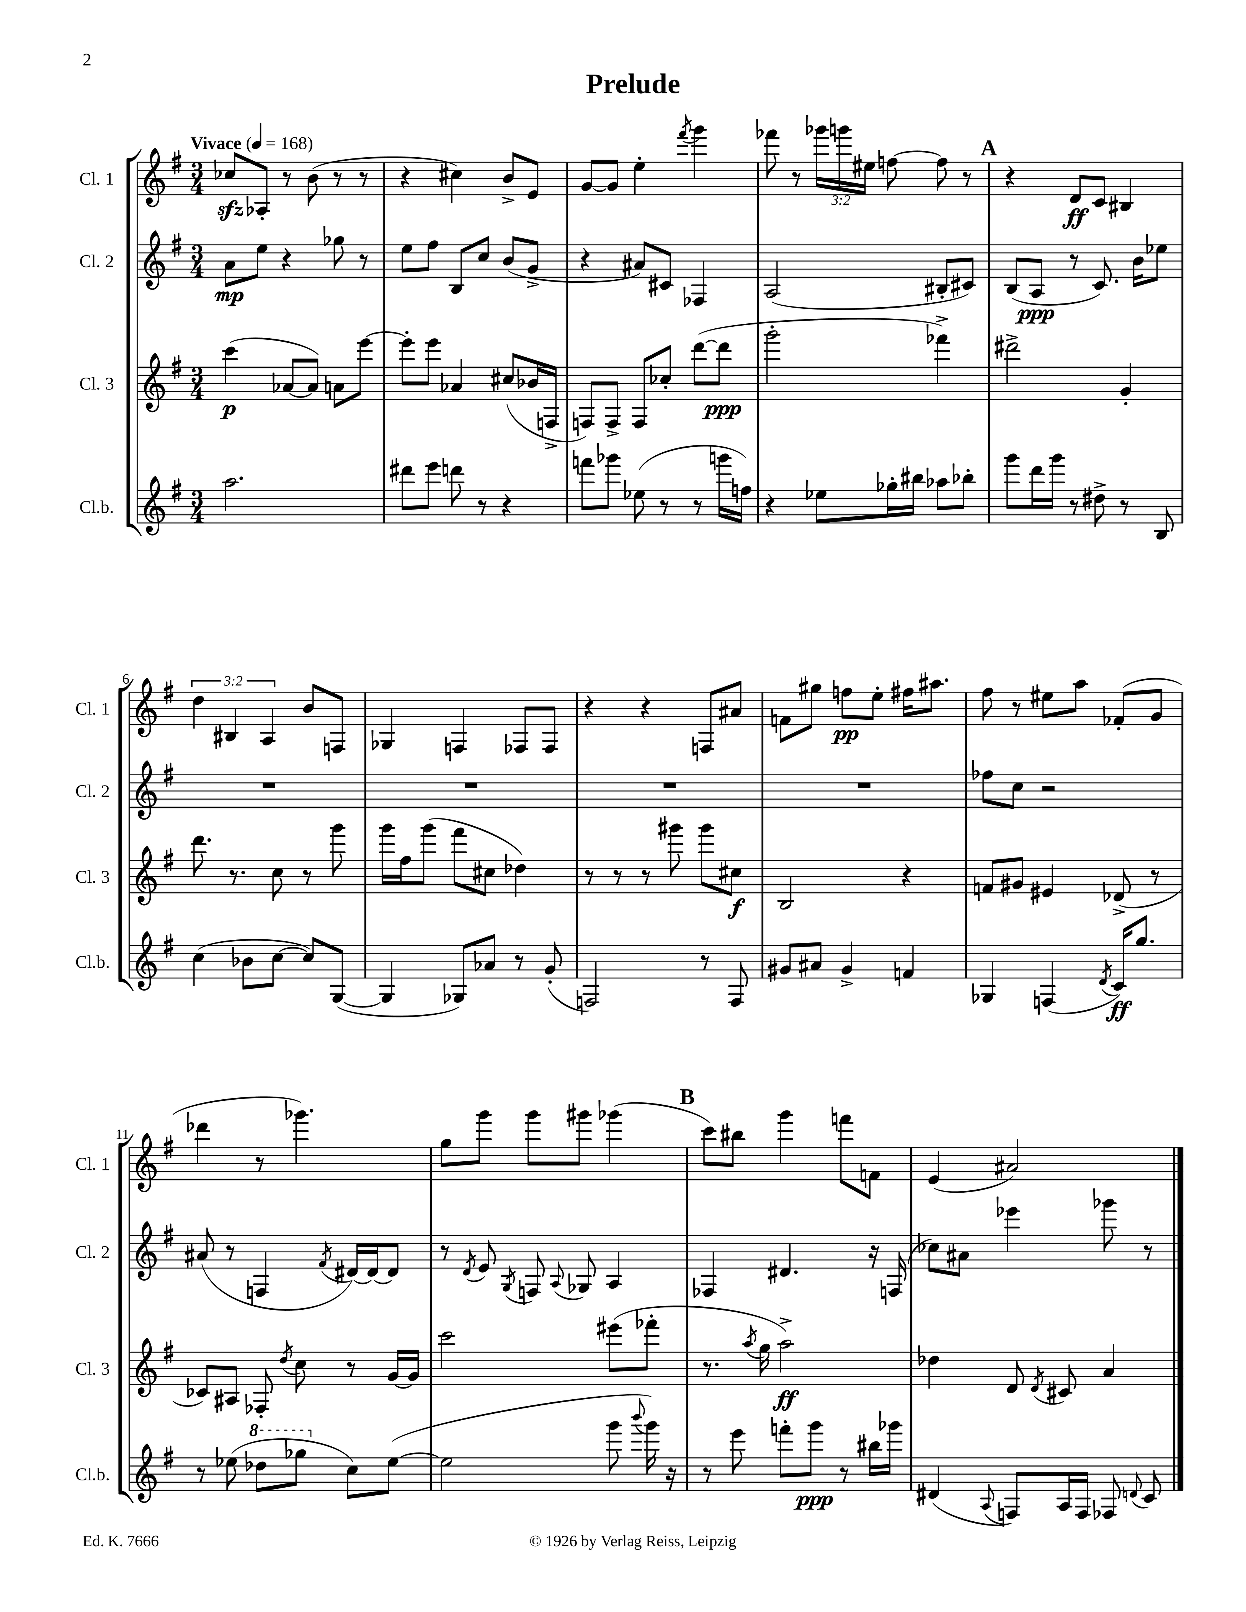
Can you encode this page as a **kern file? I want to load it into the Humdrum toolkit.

**kern	**dynam	**kern	**dynam	**kern	**dynam	**kern	**dynam
*part4	*part4	*part3	*part3	*part2	*part2	*part1	*part1
*staff4	*staff4	*staff3	*staff3	*staff2	*staff2	*staff1	*staff1
*I"Cl.b.	*	*I"Cl. 3	*	*I"Cl. 2	*	*I"Cl. 1	*
*I'Cl.b.	*	*I'Cl. 3	*	*I'Cl. 2	*	*I'Cl. 1	*
*clefG2	*	*clefG2	*	*clefG2	*	*clefG2	*
*k[f#]	*	*k[f#]	*	*k[f#]	*	*k[f#]	*
*M3/4	*	*M3/4	*	*M3/4	*	*M3/4	*
*MM168	*	*MM168	*	*MM168	*	*MM168	*
=1	=1	=1	=1	=1	=1	=1	=1
!	!	!	!	!	!	!LO:TX:a:B:t=Vivace	!
2.aa\	.	(4ccc\	p	8a\L	mp	8cc-Xzz/L	.
.	.	.	.	8ee\J	.	8A-X'/J	.
.	.	[8a-X/L	.	4r	.	8r	.
.	.	8a-/J])	.	.	.	(8b\	.
.	.	8an\L	.	8gg-X\	.	8r	.
.	.	[8eee\J	.	8r	.	8r	.
=2	=2	=2	=2	=2	=2	=2	=2
8ddd#X\L	.	8eee'\L]	.	8ee\L	.	4r	.
8eee\J	.	8eee\J	.	8ff#\J	.	.	.
8dddn\	.	4a-X/	.	8B/L	.	4cc#X\)	.
8r	.	.	.	8cc/J	.	.	.
4r	.	(8cc#X/L	.	(8b/L	.	8b^/L	.
.	.	16b-X/L	.	8g^/J	.	8e/J	.
.	.	16Fn^/JJ	.	.	.	.	.
=3	=3	=3	=3	=3	=3	=3	=3
8fffn\L	.	8Fn/L)	.	4r	.	[8g/L	.
8ggg-X\J	.	8F^/J	.	.	.	8g/J]	.
(8ee-X\	.	8F/L	.	8a#X/L)	.	4ee'\	.
8r	.	8cc-X'/J	.	8c#X/J	.	.	.
.	.	.	.	.	.	8qfff#/	.
8r	.	([8ddd\L	.	4F-X/	.	4ggg\	.
16gggn\LL	.	8ddd\J]	ppp	.	.	.	.
16ffn\JJ)	.	.	.	.	.	.	.
=4	=4	=4	=4	=4	=4	=4	=4
4r	.	2ggg'\	.	(2A/	.	8fff-X\	.
.	.	.	.	.	.	8r	.
8ee-X\L	.	.	.	.	.	24ggg-X\LL	.
.	.	.	.	.	.	24gggn\	.
.	.	.	.	.	.	24ee#X\JJ	.
16gg-X'\L	.	.	.	.	.	[8ffn\	.
16bb#X\JJ	.	.	.	.	.	.	.
8aa-X\L	.	4fff-X^\)	.	8B#X'/L	.	8ff\]	.
8bb-X'\J	.	.	.	8c#X/J)	.	8r	.
!!LO:REH:place=s1:t=A
=5	=5	=5	=5	=5	=5	=5	=5
8ggg\L	.	2ddd#X^\	.	(8B/L	.	4r	.
16ddd\L	.	.	.	8A/J	ppp	.	.
16ggg\JJ	.	.	.	.	.	.	.
8r	.	.	.	8r	.	8d/L	ff
8dd#X^\	.	.	.	8.c/)	.	8c/J	.
8r	.	4g'/	.	.	.	4B#X/	.
.	.	.	.	16b\KL	.	.	.
8B/	.	.	.	8ee-X\J	.	.	.
!!LO:LB:g=z
=6	=6	=6	=6	=6	=6	=6	=6
(4cc\	.	8.ddd\	.	2.r	.	6dd\	.
.	.	.	.	.	.	6B#X/	.
.	.	8.r	.	.	.	.	.
8b-X\L	.	.	.	.	.	.	.
.	.	.	.	.	.	6A/	.
[8cc\J	.	8cc\	.	.	.	.	.
8cc/L])	.	8r	.	.	.	8b/L	.
([8G/J	.	8ggg\	.	.	.	8Fn/J	.
=7	=7	=7	=7	=7	=7	=7	=7
4G/]	.	16ggg\LL	.	2.r	.	4G-X/	.
.	.	16ff#\J	.	.	.	.	.
.	.	(8ggg\J	.	.	.	.	.
8G-X/L)	.	8fff#\L	.	.	.	4Fn/	.
8a-X/J	.	8cc#X\J	.	.	.	.	.
8r	.	4dd-X\)	.	.	.	8F-X/L	.
(8g'/	.	.	.	.	.	8F-/J	.
=8	=8	=8	=8	=8	=8	=8	=8
2Fn/)	.	8r	.	2.r	.	4r	.
.	.	8r	.	.	.	.	.
.	.	8r	.	.	.	4r	.
.	.	8ggg#X\	.	.	.	.	.
8r	.	8ggg#\L	.	.	.	8Fn/L	.
8F/	.	8cc#X\J	f	.	.	8a#X/J	.
=9	=9	=9	=9	=9	=9	=9	=9
8g#X/L	.	2B/	.	2.r	.	8fn\L	.
8a#X/J	.	.	.	.	.	8gg#X\J	.
4g#^/	.	.	.	.	.	8ffn\L	pp
.	.	.	.	.	.	8ee'\J	.
4fn/	.	4r	.	.	.	16ff#X\KL	.
.	.	.	.	.	.	8.aa#X\J	.
=10	=10	=10	=10	=10	=10	=10	=10
4G-X/	.	8fn/L	.	8ff-X\L	.	8ff#\	.
.	.	8g#X/J	.	8cc\J	.	8r	.
(4Fn/	.	4e#X/	.	2r	.	8ee#X\L	.
.	.	.	.	.	.	8aa\J	.
8qd/	.	.	.	.	.	.	.
16c/KL)	ff	(8d-X^/	.	.	.	(8f-X'/L	.
8.gg/J	.	.	.	.	.	.	.
.	.	8r	.	.	.	8g/J	.
!!LO:LB:g=z
=11	=11	=11	=11	=11	=11	=11	=11
8r	.	8c-X/L)	.	(8a#X/	.	4ddd-X\	.
(8ee-X\	.	8A#X/J	.	8r	.	.	.
*8va	*	*	*	*	*	*	*
8ddd-X\L	.	8F-X'/	.	4Fn/	.	8r	.
.	.	8qdd/	.	.	.	.	.
8ggg-X\J	.	8cc\	.	.	.	4.ggg-X\)	.
.	.	.	.	8qf#/	.	.	.
*X8va	*	*	*	*	*	*	*
8cc\L)	.	8r	.	[16d#X/LL)	.	.	.
.	.	.	.	16d#/J_	.	.	.
([8ee-\J	.	[16g/LL	.	8d#/J]	.	.	.
.	.	16g/JJ]	.	.	.	.	.
=12	=12	=12	=12	=12	=12	=12	=12
2ee-\]	.	2ccc\	.	8r	.	8gg\L	.
.	.	.	.	8qd/	.	.	.
.	.	.	.	8e/	.	8ggg\J	.
.	.	.	.	8qG/	.	.	.
.	.	.	.	8Fn/	.	8ggg\L	.
.	.	.	.	8qqA/	.	.	.
.	.	.	.	8G-X/	.	8ggg#X\J	.
8ggg\	.	(8eee#X\L	.	4A/	.	(4ggg-X\	.
8qqbbb/	.	.	.	.	.	.	.
16ggg\)	.	8fff-X'\J	.	.	.	.	.
16r	.	.	.	.	.	.	.
!!LO:REH:place=s1:t=B
=13	=13	=13	=13	=13	=13	=13	=13
8r	.	8.r	.	4F-X/	.	8ccc\L)	.
8eee\	.	.	.	.	.	8bb#X\J	.
.	.	8qaa/	.	.	.	.	.
.	.	16gg\	.	.	.	.	.
8fffn'\L	.	2aa^\)	ff	4.d#X/	.	4ggg\	.
8ggg\J	ppp	.	.	.	.	.	.
8r	.	.	.	.	.	8fffn\L	.
16bb#X\LL	.	.	.	16r	.	8fn\J	.
16ggg-X\JJ	.	.	.	(16Fn/	.	.	.
=14	=14	=14	=14	=14	=14	=14	=14
(4d#X/	.	4dd-X\	.	8cc-X\L)	.	(4e/	.
.	.	.	.	8a#X\J	.	.	.
8qqA/	.	.	.	.	.	.	.
8Fn/L)	.	8d/	.	4eee-X\	.	2a#X/)	.
.	.	8qd/	.	.	.	.	.
16A/L	.	8c#X/	.	.	.	.	.
16F/JJ	.	.	.	.	.	.	.
8F-X/	.	4a/	.	8ggg-X\	.	.	.
8qqdn/	.	.	.	.	.	.	.
8c/	.	.	.	8r	.	.	.
==	==	==	==	==	==	==	==
*-	*-	*-	*-	*-	*-	*-	*-
